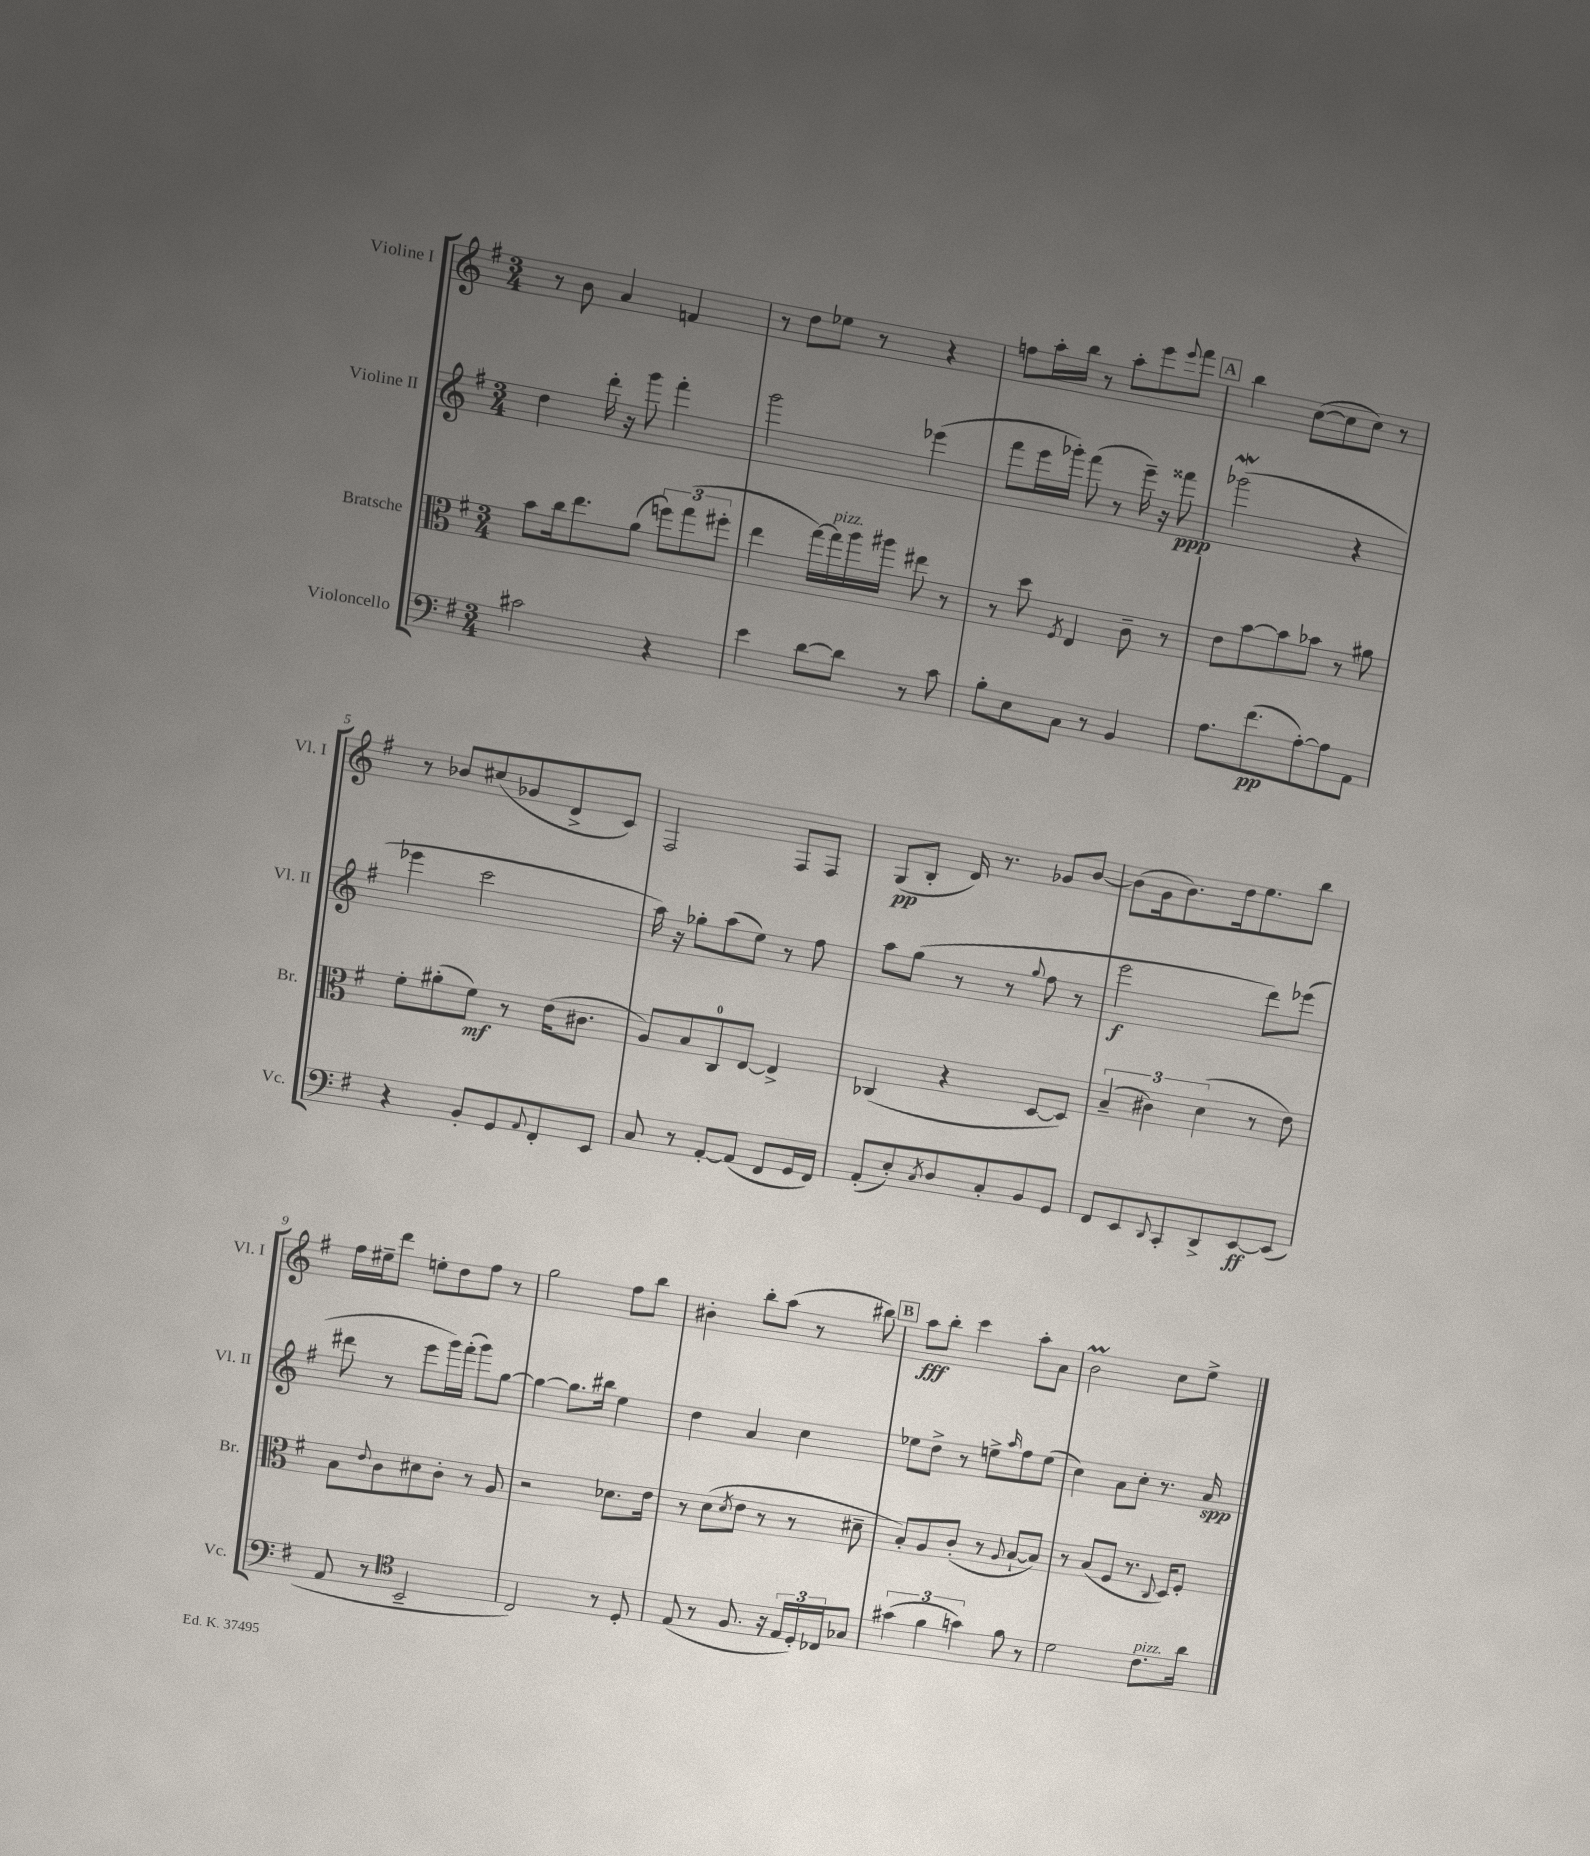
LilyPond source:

<<
\new StaffGroup <<
\new Staff = "s0" \with { instrumentName = "Violine I" shortInstrumentName = "Vl. I" } {
    \clef treble \key g \major \numericTimeSignature \time 3/4
    r8 b'8 a'4 f'4 |
    r8 d''8 ees''8 r8 r4 |
    f''8 a''16-. b''16 r8 a''8-. e'''8 \appoggiatura { e'''8 } fis'''8 |
    \mark \markup { \box "A" } b''4 c''8~( c''8 c''8) r8 |
    r8 bes'8 cis''8( ges'8 d'8-> c'8) |
    fis2 fis8 fis8 |
    g8\pp( b8-. d'16) r8. ges'8 b'8~ |
    b'8( g'16 b'8.) d''16 e''8. b''8 |
    fis''16 eis''16-- d'''8 e''8-. d''8 fis''8 r8 |
    g''2 fis''8 b''8 |
    bis'4-. b''8-. a''8( r8 bis''8) |
    \mark \markup { \box "B" } a''8\fff b''8-. c'''4 a''8-. a'8 |
    b'2\prall c''8 e''8-> \bar "|." |
}
\new Staff = "s1" \with { instrumentName = "Violine II" shortInstrumentName = "Vl. II" } {
    \clef treble \key g \major \numericTimeSignature \time 3/4
    d''4 d'''16-. r16 g'''8 fis'''4-. |
    g'''2 ees'''4( |
    fis'''8 e'''16 ges'''16-.) fis'''8( r8 e'''16--) r16 fisis'''8\ppp |
    \mark \markup { \box "A" } ges'''2\mordent( r4 |
    ees'''4 c'''2 |
    a''16) r16 ges''8-. a''8( e''8) r8 fis''8 |
    a''8 g''8( r8 r8 \appoggiatura { g''8 } fis''8 r8 |
    e'''2\f d'''8) ees'''8( |
    dis'''8 r8 e'''8 g'''16) fis'''16-.( g'''8) g''8~ |
    g''4~ g''8. bis''16 e''4 |
    d''4 a'4 c''4 |
    \mark \markup { \box "B" } ees''8 d''8-> r8 e''8-> \grace { a''16 } fis''8 e''8( |
    c''4) a'8 c''8-. r8. a'16\spp \bar "|." |
}
\new Staff = "s2" \with { instrumentName = "Bratsche" shortInstrumentName = "Br." } {
    \clef alto \key g \major \numericTimeSignature \time 3/4
    b'8 c''16 e''8. a'8( \tuplet 3/2 { f''8) g''8( fis''8-. } |
    e''4 g''16~) g''16^\markup { \italic "pizz." } a''16 ais''16 eis''8 r8 |
    r8 d''8 \acciaccatura { fis8 } e4 c'8-- r8 |
    \mark \markup { \box "A" } e'8 b'8~ b'8 bes'8 r8 ais'8 |
    fis'8-. ais'8-.( fis'8\mf) r8 e'16( cis'8. |
    a8) b8 c8-0 e8~ e4-> |
    ces4( r4 d8~ d8) |
    \tuplet 3/2 { b4--( cis'4) d'4( } r8 e'8) |
    b8 \appoggiatura { e'8 } c'8 dis'8 c'8-. r8 a8 |
    r2 des'8. e'16 |
    r8 d'8( \acciaccatura { d'8 } e'8 r8 r8 dis'8-- |
    \mark \markup { \box "B" } b8-.) a8 c'8-.( r8 \appoggiatura { a8 } b8~-! b8) |
    r8 b8( fis8 r8. \appoggiatura { c8 } d16) fis8-. \bar "|." |
}
\new Staff = "s3" \with { instrumentName = "Violoncello" shortInstrumentName = "Vc." } {
    \clef bass \key g \major \numericTimeSignature \time 3/4
    cis'2 r4 |
    e'4 d'8~ d'8 r8 c'8 |
    b8-. e8 c8 r8 b,4 |
    \mark \markup { \box "A" } a8. fis'8.\pp( a8~-.) a8 a,8 |
    r4 b,8-. g,8 \appoggiatura { a,8 } fis,8-. e,8 |
    c8 r8 a,8~-. a,8( fis,8 g,16 fis,16) |
    a,8-.( e8-.) \acciaccatura { c8 } d8 c8-. b,8 g,8 |
    fis,8 e,8 \appoggiatura { d,8 } c,8-. d,8-> e,8~\ff e,8( |
    a,8 r8 \clef tenor b,2-- |
    c2) r8 d8-. |
    e8( r8 fis8. r16 \tuplet 3/2 { e16 d16-.) ces16 } ges8 |
    \mark \markup { \box "B" } \tuplet 3/2 { gis'4( fis'4 g'4) } fis'8 r8 |
    d'2 c'8.^\markup { \italic "pizz." } a'16 \bar "|." |
}
>>
>>
